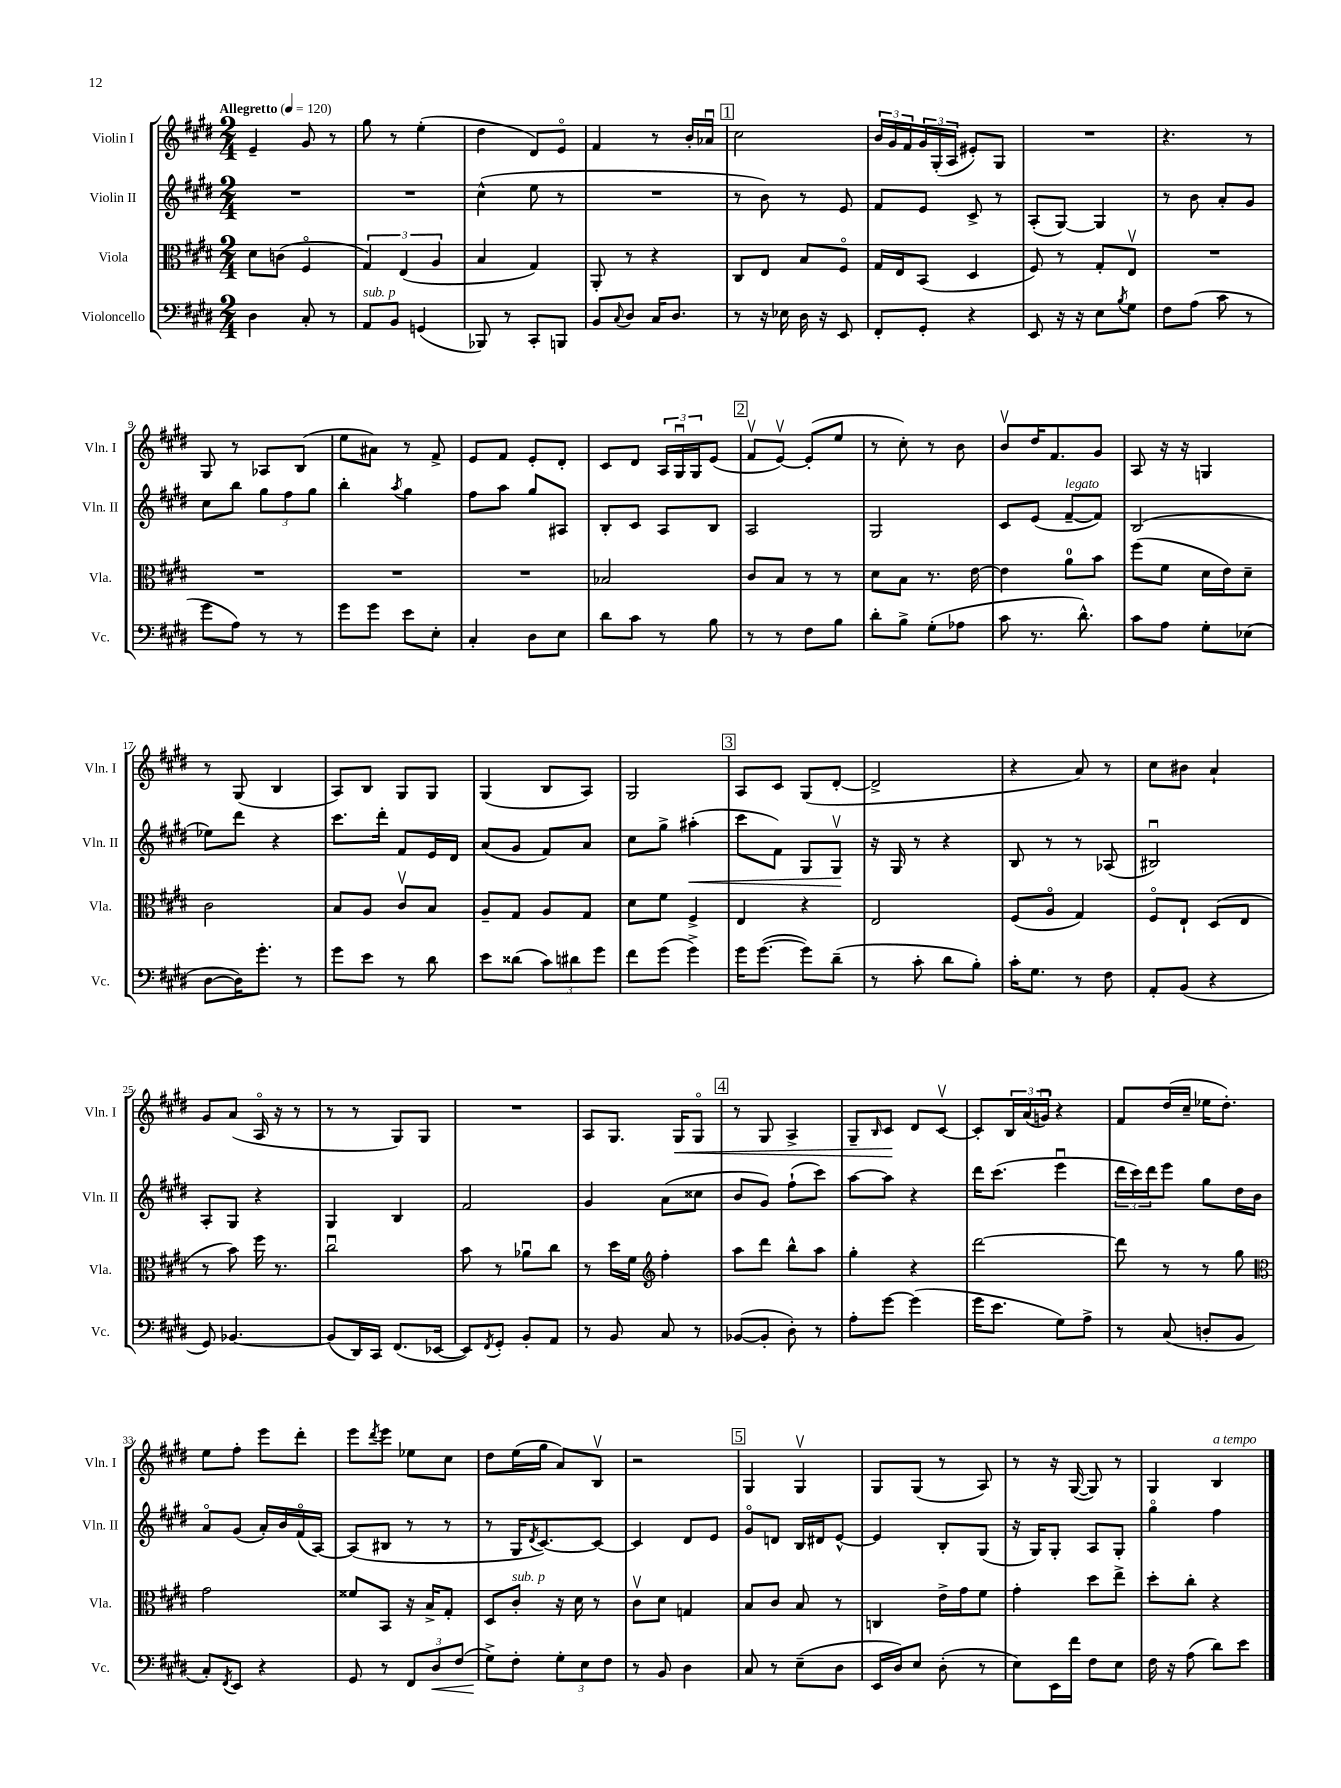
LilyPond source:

<<
\new StaffGroup <<
\new Staff = "s0" \with { instrumentName = "Violin I" shortInstrumentName = "Vln. I" } {
    \clef treble \key e \major \numericTimeSignature \time 2/4 \tempo "Allegretto" 4 = 120
    e'4-- gis'8 r8 |
    gis''8 r8 e''4-.( |
    dis''4 dis'8) e'8\flageolet |
    fis'4 r8 b'16-. aes'16\downbow |
    \mark \markup { \box "1" } cis''2 |
    \tuplet 3/2 { b'16 gis'16 fis'16 } \tuplet 3/2 { gis'16 gis16-.( a16 } eis'8-.) gis8 |
    R2 |
    r4. r8 |
    gis8 r8 aes8 b8( |
    e''8 ais'8) r8 fis'8-> |
    e'8 fis'8 e'8-. dis'8-. |
    cis'8 dis'8 \tuplet 3/2 { a16 gis16\downbow gis16 } e'8( |
    \mark \markup { \box "2" } fis'8\upbow e'8~\upbow) e'8-.( e''8 |
    r8 cis''8-.) r8 b'8 |
    b'8\upbow dis''16 fis'8. gis'8 |
    a8 r16 r16 g4 |
    r8 gis8( b4 |
    a8) b8 gis8 gis8 |
    gis4( b8 a8) |
    gis2 |
    \mark \markup { \box "3" } a8 cis'8 gis8( dis'8~-. |
    dis'2-> |
    r4 a'8) r8 |
    cis''8 bis'8 a'4-! |
    gis'8 a'8( a16\flageolet r16 r8 |
    r8 r8 gis8) gis8 |
    R2 |
    a8 gis8. gis16\< gis8\flageolet |
    \mark \markup { \box "4" } r8 gis8 a4-> |
    gis8-- \grace { b16 } cis'8\! dis'8 cis'8~\upbow |
    cis'8-. \tuplet 3/2 { b16 a'16( g'16\downbow) } r4 |
    fis'8 dis''16( cis''16-- ees''16 dis''8.-.) |
    e''8 fis''8-. e'''8 dis'''8-. |
    e'''8 \acciaccatura { dis'''8 } e'''8 ees''8 cis''8 |
    dis''8 e''16( gis''16 a'8) b8\upbow |
    r2 |
    \mark \markup { \box "5" } gis4 gis4\upbow |
    gis8 gis8( r8 a8) |
    r8 r16 gis16~( gis8) r8 |
    gis4 b4^\markup { \italic "a tempo" } \bar "|." |
}
\new Staff = "s1" \with { instrumentName = "Violin II" shortInstrumentName = "Vln. II" } {
    \clef treble \key e \major \numericTimeSignature \time 2/4
    R2 |
    R2 |
    cis''4-^( e''8 r8 |
    R2 |
    \mark \markup { \box "1" } r8 b'8) r8 e'8 |
    fis'8 e'8 cis'8-> r8 |
    a8-.( gis8~) gis4 |
    r8 b'8 a'8-. gis'8 |
    cis''8 b''8 \tuplet 3/2 { gis''8 fis''8 gis''8 } |
    b''4-. \acciaccatura { a''8 } gis''4 |
    fis''8 a''8 gis''8 ais8 |
    b8-. cis'8 a8 b8 |
    \mark \markup { \box "2" } a2 |
    gis2 |
    cis'8 e'8( fis'8~--^\markup { \italic "legato" } fis'8) |
    b2( |
    ees''8) dis'''8 r4 |
    cis'''8. dis'''16-. fis'8 e'16 dis'16 |
    a'8( gis'8 fis'8) a'8 |
    cis''8 gis''8-> ais''4-.\<( |
    \mark \markup { \box "3" } cis'''8 fis'8) gis8 gis8\upbow\! |
    r16 gis16 r8 r4 |
    b8 r8 r8 aes8( |
    bis2\downbow) |
    a8-. gis8 r4 |
    gis4 b4 |
    fis'2 |
    gis'4 a'8( cisis''8 |
    \mark \markup { \box "4" } b'8 gis'8) fis''8-!( cis'''8) |
    a''8~ a''8 r4 |
    dis'''16 cis'''8.( e'''4\downbow |
    \tuplet 3/2 { dis'''16 cis'''16) dis'''16 } e'''8 gis''8 dis''16 b'16 |
    a'8\flageolet gis'8( a'16-.) b'16 fis'16\flageolet( a16~) |
    a8( bis8 r8 r8 |
    r8 gis16 \acciaccatura { dis'8 } cis'8.~) cis'8~ |
    cis'4 dis'8 e'8 |
    \mark \markup { \box "5" } gis'8\flageolet d'8 b16 dis'16 e'8~-^ |
    e'4 b8-. gis8( |
    r16 gis16) gis8-. a8 gis8-. |
    gis''4\flageolet fis''4 \bar "|." |
}
\new Staff = "s2" \with { instrumentName = "Viola" shortInstrumentName = "Vla." } {
    \clef alto \key e \major \numericTimeSignature \time 2/4
    dis'8 c'8( fis4\flageolet |
    \tuplet 3/2 { gis4) e4( a4 } |
    b4 gis4) |
    a,8-. r8 r4 |
    \mark \markup { \box "1" } cis8 e8 b8 fis8\flageolet |
    gis16 e16 b,8( dis4 |
    fis8) r8 gis8-. e8\upbow |
    R2 |
    R2 |
    R2 |
    R2 |
    bes2 |
    \mark \markup { \box "2" } cis'8 b8 r8 r8 |
    dis'8 b8 r8. e'16~ |
    e'4 a'8-0 b'8 |
    fis''8( fis'8 dis'16 e'16) dis'8-- |
    cis'2 |
    b8 a8 cis'8\upbow b8 |
    a8-- gis8 a8 gis8 |
    dis'8 fis'8 fis4-> |
    \mark \markup { \box "3" } e4 r4 |
    e2 |
    fis8( a8\flageolet gis4) |
    fis8\flageolet e8-! dis8( e8 |
    r8 b'8) fis''16 r8. |
    cis''2\downbow |
    b'8 r8 aes'8\downbow cis''8 |
    r8 dis''16 fis'16 \clef treble fis''4-. |
    \mark \markup { \box "4" } a''8 dis'''8 b''8-^ a''8 |
    gis''4-. r4 |
    dis'''2~ |
    dis'''8 r8 r8 gis''8 |
    \clef alto gis'2 |
    fisis'8 b,8 r16 b16-> gis8-. |
    dis8 cis'8-.^\markup { \italic "sub. p" } r16 dis'16 r8 |
    cis'8\upbow dis'8 g4 |
    \mark \markup { \box "5" } b8 cis'8 b8 r8 |
    c4 e'16-> gis'16 fis'8 |
    gis'4-. dis''8 e''8-> |
    dis''8-. cis''8-. r4 \bar "|." |
}
\new Staff = "s3" \with { instrumentName = "Violoncello" shortInstrumentName = "Vc." } {
    \clef bass \key e \major \numericTimeSignature \time 2/4
    dis4 cis8-. r8 |
    a,8^\markup { \italic "sub. p" } b,8 g,4( |
    bes,,8) r8 cis,8-. b,,8 |
    b,8 \appoggiatura { cis8 } dis8 cis16 dis8. |
    \mark \markup { \box "1" } r8 r16 ees16 dis16 r16 e,8 |
    fis,8-. gis,8-. r4 |
    e,8 r16 r16 e8 \acciaccatura { b8 } gis8 |
    fis8 a8( cis'8 r8 |
    gis'8 a8) r8 r8 |
    gis'8 gis'8 e'8 e8-. |
    cis4-. dis8 e8 |
    dis'8 cis'8 r8 b8 |
    \mark \markup { \box "2" } r8 r8 fis8 b8 |
    dis'8-. b8-> gis8-.( aes8 |
    cis'8 r8. dis'8.-^) |
    cis'8 a8 gis8-. ees8( |
    dis8~ dis16) gis'8.-. r8 |
    gis'8 e'8 r8 dis'8 |
    e'8 disis'8( \tuplet 3/2 { cis'8) dis'8 gis'8 } |
    fis'8 gis'8( gis'4->) |
    \mark \markup { \box "3" } gis'16 gis'8.~( gis'8) dis'8--( |
    r8 cis'8-. dis'8 b8-.) |
    cis'16-. gis8. r8 fis8 |
    a,8-. b,8( r4 |
    gis,8) bes,4.~ |
    bes,8( dis,16) cis,16 fis,8.( ees,16~ |
    ees,8) \acciaccatura { fis,8 } gis,8-. b,8-. a,8 |
    r8 b,8 cis8 r8 |
    \mark \markup { \box "4" } bes,8~( bes,8-. dis8-.) r8 |
    a8-. gis'8~ gis'4( |
    gis'16 e'8. gis8) a8-> |
    r8 cis8( d8-. b,8 |
    cis8-.) \acciaccatura { fis,8 } e,8 r4 |
    gis,8 r8 \tuplet 3/2 { fis,8 dis8\< fis8( } |
    gis8->\!) fis8-. \tuplet 3/2 { gis8-. e8 fis8 } |
    r8 b,8 dis4 |
    \mark \markup { \box "5" } cis8 r8 e8--( dis8 |
    e,16 dis16) e8 dis8-.( r8 |
    e8) e,16 fis'16 fis8 e8 |
    fis16 r16 a8( dis'8) e'8 \bar "|." |
}
>>
>>
